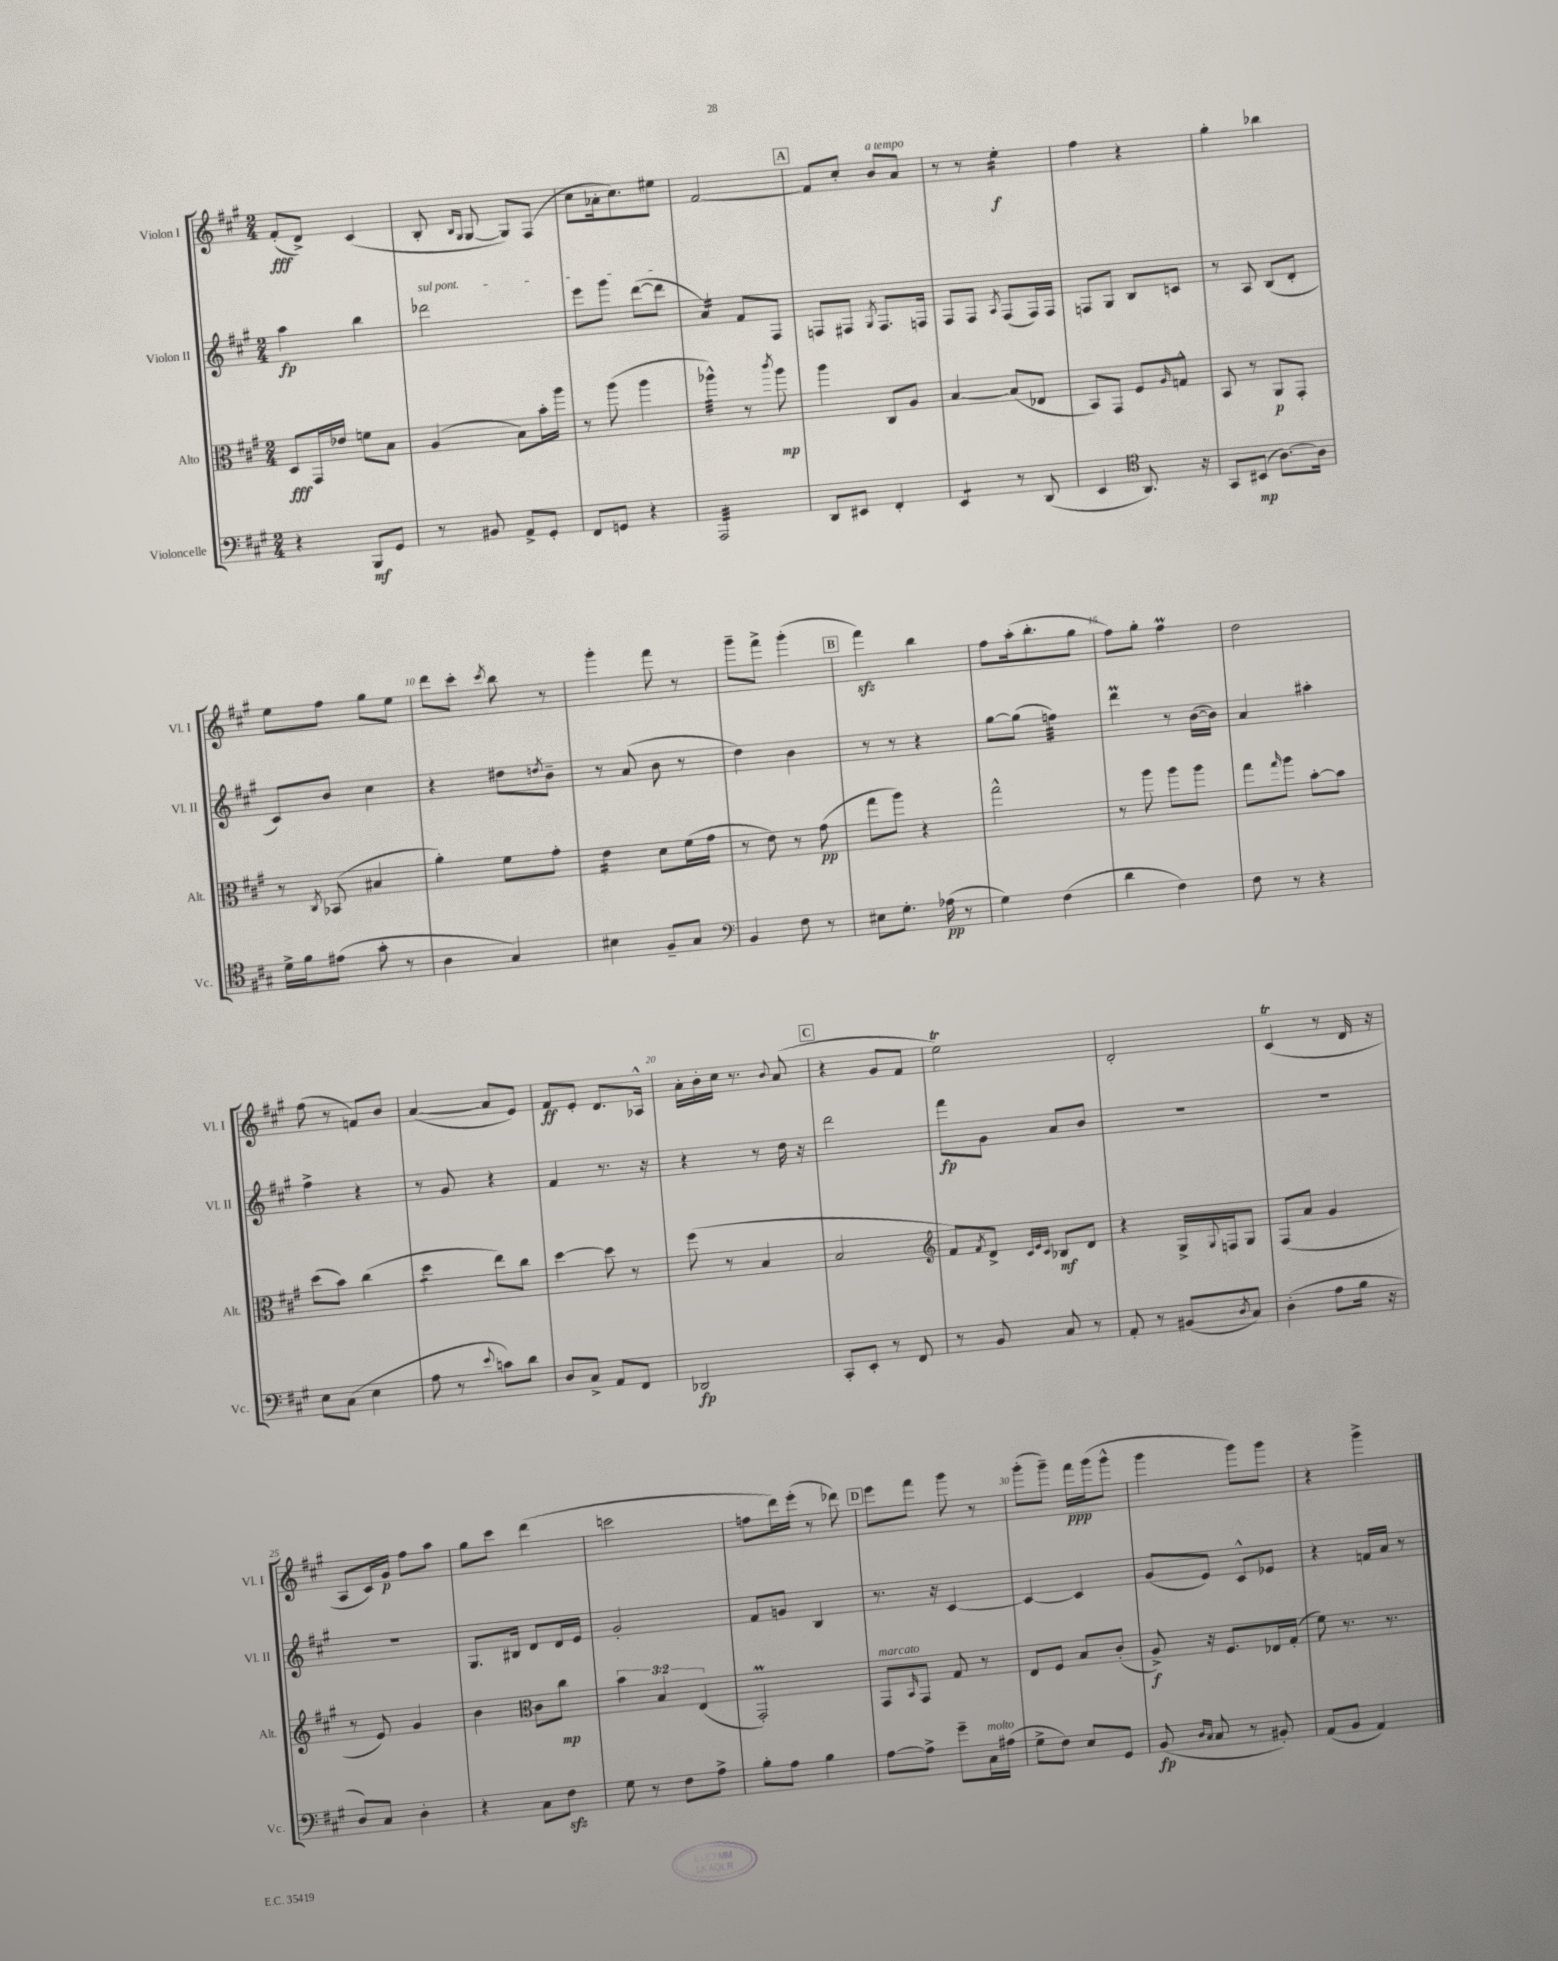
<<
\new StaffGroup <<
\new Staff = "s0" \with { instrumentName = "Violon I" shortInstrumentName = "Vl. I" } {
    \clef treble \key a \major \numericTimeSignature \time 2/4
    fis'8-.\fff( d'8->) cis'4( |
    b8-. \grace { b16 gis16 } gis8~ gis8) fis8( |
    cis''8 aes'16-. cis''8.) eis''8 |
    fis'2~ |
    \mark \markup { \box "A" } fis'8 cis''8-. b'8^\markup { \italic "a tempo" } a'8 |
    r8 r8 e''4:16-.\f |
    fis''4 r4 |
    gis''4-. bes''4 |
    e''8 fis''8 gis''8 e''8 |
    d'''8 cis'''8-. \acciaccatura { cis'''8 } b''8 r8 |
    gis'''4-. fis'''8 r8 |
    gis'''8-- fis'''8-> gis'''4-.( |
    \mark \markup { \box "B" } fis'''4\sfz) b''4 |
    fis''8 a''16-.( b''8.-. gis''8 |
    fis''8) gis''8-. fis''4\prall |
    d''2 |
    fis''8( r8 f'8) b'8 |
    a'4~( a'8 e'8) |
    fis'8\ff e'8-. d'8. aes16-^ |
    a'16-. b'16-. cis''16 r8. \appoggiatura { b'8 } a'8( |
    \mark \markup { \box "C" } r4 gis'8 fis'8 |
    e''2\trill) |
    d'2-. |
    cis'4\trill( r8 d'16 r16 |
    a8 cis'16) gis'16\p fis''8 a''8 |
    gis''8 cis'''8 d'''4( |
    c'''2 |
    f''8 d'''16) e'''16-.( r8 des'''8) |
    \mark \markup { \box "D" } e'''8 fis'''8 gis'''8 r8 |
    gis'''8-.( gis'''8--) fis'''16\ppp gis'''16( gis'''8-^ |
    gis'''4 gis'''8) gis'''8 |
    r4 gis'''4-> \bar "|." |
}
\new Staff = "s1" \with { instrumentName = "Violon II" shortInstrumentName = "Vl. II" } {
    \clef treble \key a \major \numericTimeSignature \time 2/4
    a''4\fp b''4 |
    \once \override TextSpanner.bound-details.left.text = \markup { \italic "sul pont." } des'''2\startTextSpan |
    e'''8 gis'''8 d'''8~( d'''8\stopTextSpan |
    a'4:16) fis'8 fis8 |
    \mark \markup { \box "A" } f8 fis8 \acciaccatura { gis8 } fis8. f16 |
    fis8 fis8 \acciaccatura { a8 } fis8( fis16) fis16 |
    f8 gis8 b8 c'8 |
    r8 a8 b8( d'8-. |
    cis'8) b'8 cis''4 |
    r4 dis''8 \acciaccatura { d''8 } b'8-- |
    r8 a'8( b'8 r8 |
    d''4) b'4 |
    \mark \markup { \box "B" } r8 r8 r4 |
    gis''8~ gis''8( f''4:32) |
    d'''4\prall r8 b'16~( b'16) |
    a'4 ais''4-. |
    fis''4-> r4 |
    r8 gis'8 r4 |
    fis'4 r8. r16 |
    r4 r8 d''16 r16 |
    \mark \markup { \box "C" } d'''2 |
    fis'''8\fp gis'8 a'8 b'8 |
    R2 |
    R2 |
    R2 |
    gis8. bis16 d'8 d'16 e'16 |
    gis'2-. |
    fis'8 g'8 b4 |
    \mark \markup { \box "D" } r8. r16 cis'4~ |
    cis'4~ cis'4 |
    gis'8( e'8) cis'8-^ ees'8 |
    r4 f'16 a'16 r8 \bar "|." |
}
\new Staff = "s2" \with { instrumentName = "Alto" shortInstrumentName = "Alt." } {
    \clef alto \key a \major \numericTimeSignature \time 2/4 \override Staff.TupletNumber.text = #tuplet-number::calc-fraction-text
    d8\fff gis,16 ees'16 f'8 b8 |
    a4( b8) b'16-. a''16 |
    r8 a''8( a''4 |
    aes''4:32-^) r8 \acciaccatura { cis'''8 } aes''8\mp |
    \mark \markup { \box "A" } a''4 cis8 a8 |
    b4~ b8( ees8 |
    b,8) gis,8 fis8 \grace { a16 } g8-^ |
    b,8 r8 a,8\p gis,8-. |
    r8 \acciaccatura { cis8 } bes,8( bis4 |
    a'4-.) fis'8 gis'8-. |
    e'4:16 d'8 fis'16( gis'16 |
    r8 e'8) r8 gis'8\pp( |
    \mark \markup { \box "B" } gis''8 a''8) r4 |
    gis''2-^ |
    r8 a''8 a''8 a''8 |
    gis''8 \grace { gis''16 } a''8 b'8~-. b'8 |
    d''8( b'8) cis''4( |
    d''4:8 e''8) cis''8 |
    d''4~ d''8 r8 |
    fis''8( r8 b4 |
    \mark \markup { \box "C" } b2 |
    \clef treble fis'8) \acciaccatura { fis'8 } d'8-> \grace { cis'32 e'32 cis'32 } bes8\mf d'8 |
    r4 gis16-> \appoggiatura { gis8 } f16 gis8 |
    fis8( a'8 gis'4 |
    r8 e'8) gis'4 |
    b'4 \clef alto cis'8 cis''8\mp |
    \tuplet 3/2 { b'4 b4 e4( } |
    gis,2-.\prall) |
    \mark \markup { \box "D" } gis,8^\markup { \italic "marcato" } \grace { b,16 } gis,8 gis8 r8 |
    e8 fis8 b8 cis'8-.( |
    a8->\f) r16 fis8. ees16 gis16-.( |
    fis'8) r8. r8. \bar "|." |
}
\new Staff = "s3" \with { instrumentName = "Violoncelle" shortInstrumentName = "Vc." } {
    \clef bass \key a \major \numericTimeSignature \time 2/4
    r4 b,,8\mf gis,8 |
    r8 bis,8 a,8-> gis,8-. |
    fis,8 g,8 r4 |
    a,,2:32 |
    \mark \markup { \box "A" } d,8 eis,8 fis,4-. |
    e,4:8 r8 d,8( |
    e,4 \clef tenor a,8.) r16 |
    gis,8 bis,8\mp( a8.~) a16 |
    d'16-> fis'16 eis'8( gis'8-. r8 |
    a4 gis4) |
    bis4 fis8-- gis8 |
    \clef bass b,4 fis8 r8 |
    \mark \markup { \box "B" } eis8 gis8.-. aes16\pp( r8 |
    gis4) fis4( |
    d'4 fis4) |
    fis8 r8 r4 |
    e8 cis8( e4 |
    a8 r8 \appoggiatura { e'8 } c'8) d'8 |
    d8 cis8-> a,8 fis,8 |
    des,2\fp |
    \mark \markup { \box "C" } cis,8-. e,8-. r8 fis,8 |
    r8 b,8 cis8 r8 |
    a,8-. r8 bis,8( \acciaccatura { d8 } cis8) |
    d4-.( a8 b16 r16 |
    d8) cis8 d4-. |
    r4 cis8 fis8\sfz |
    gis8 r8 fis8 a8-> |
    b8-. a8 b4 |
    \mark \markup { \box "D" } a8~ a8-> gis'8-- cis16^\markup { \italic "molto" } ais16( |
    gis8-> fis8) e8 gis,8 |
    b,8\fp( \grace { d16 cis16 } cis8 r8 bis,8-.) |
    a,8( b,8 a,4) \bar "|." |
}
>>
>>
\layout { \context { \Score \override BarNumber.break-visibility = ##(#f #t #t) barNumberVisibility = #(every-nth-bar-number-visible 5) } }
